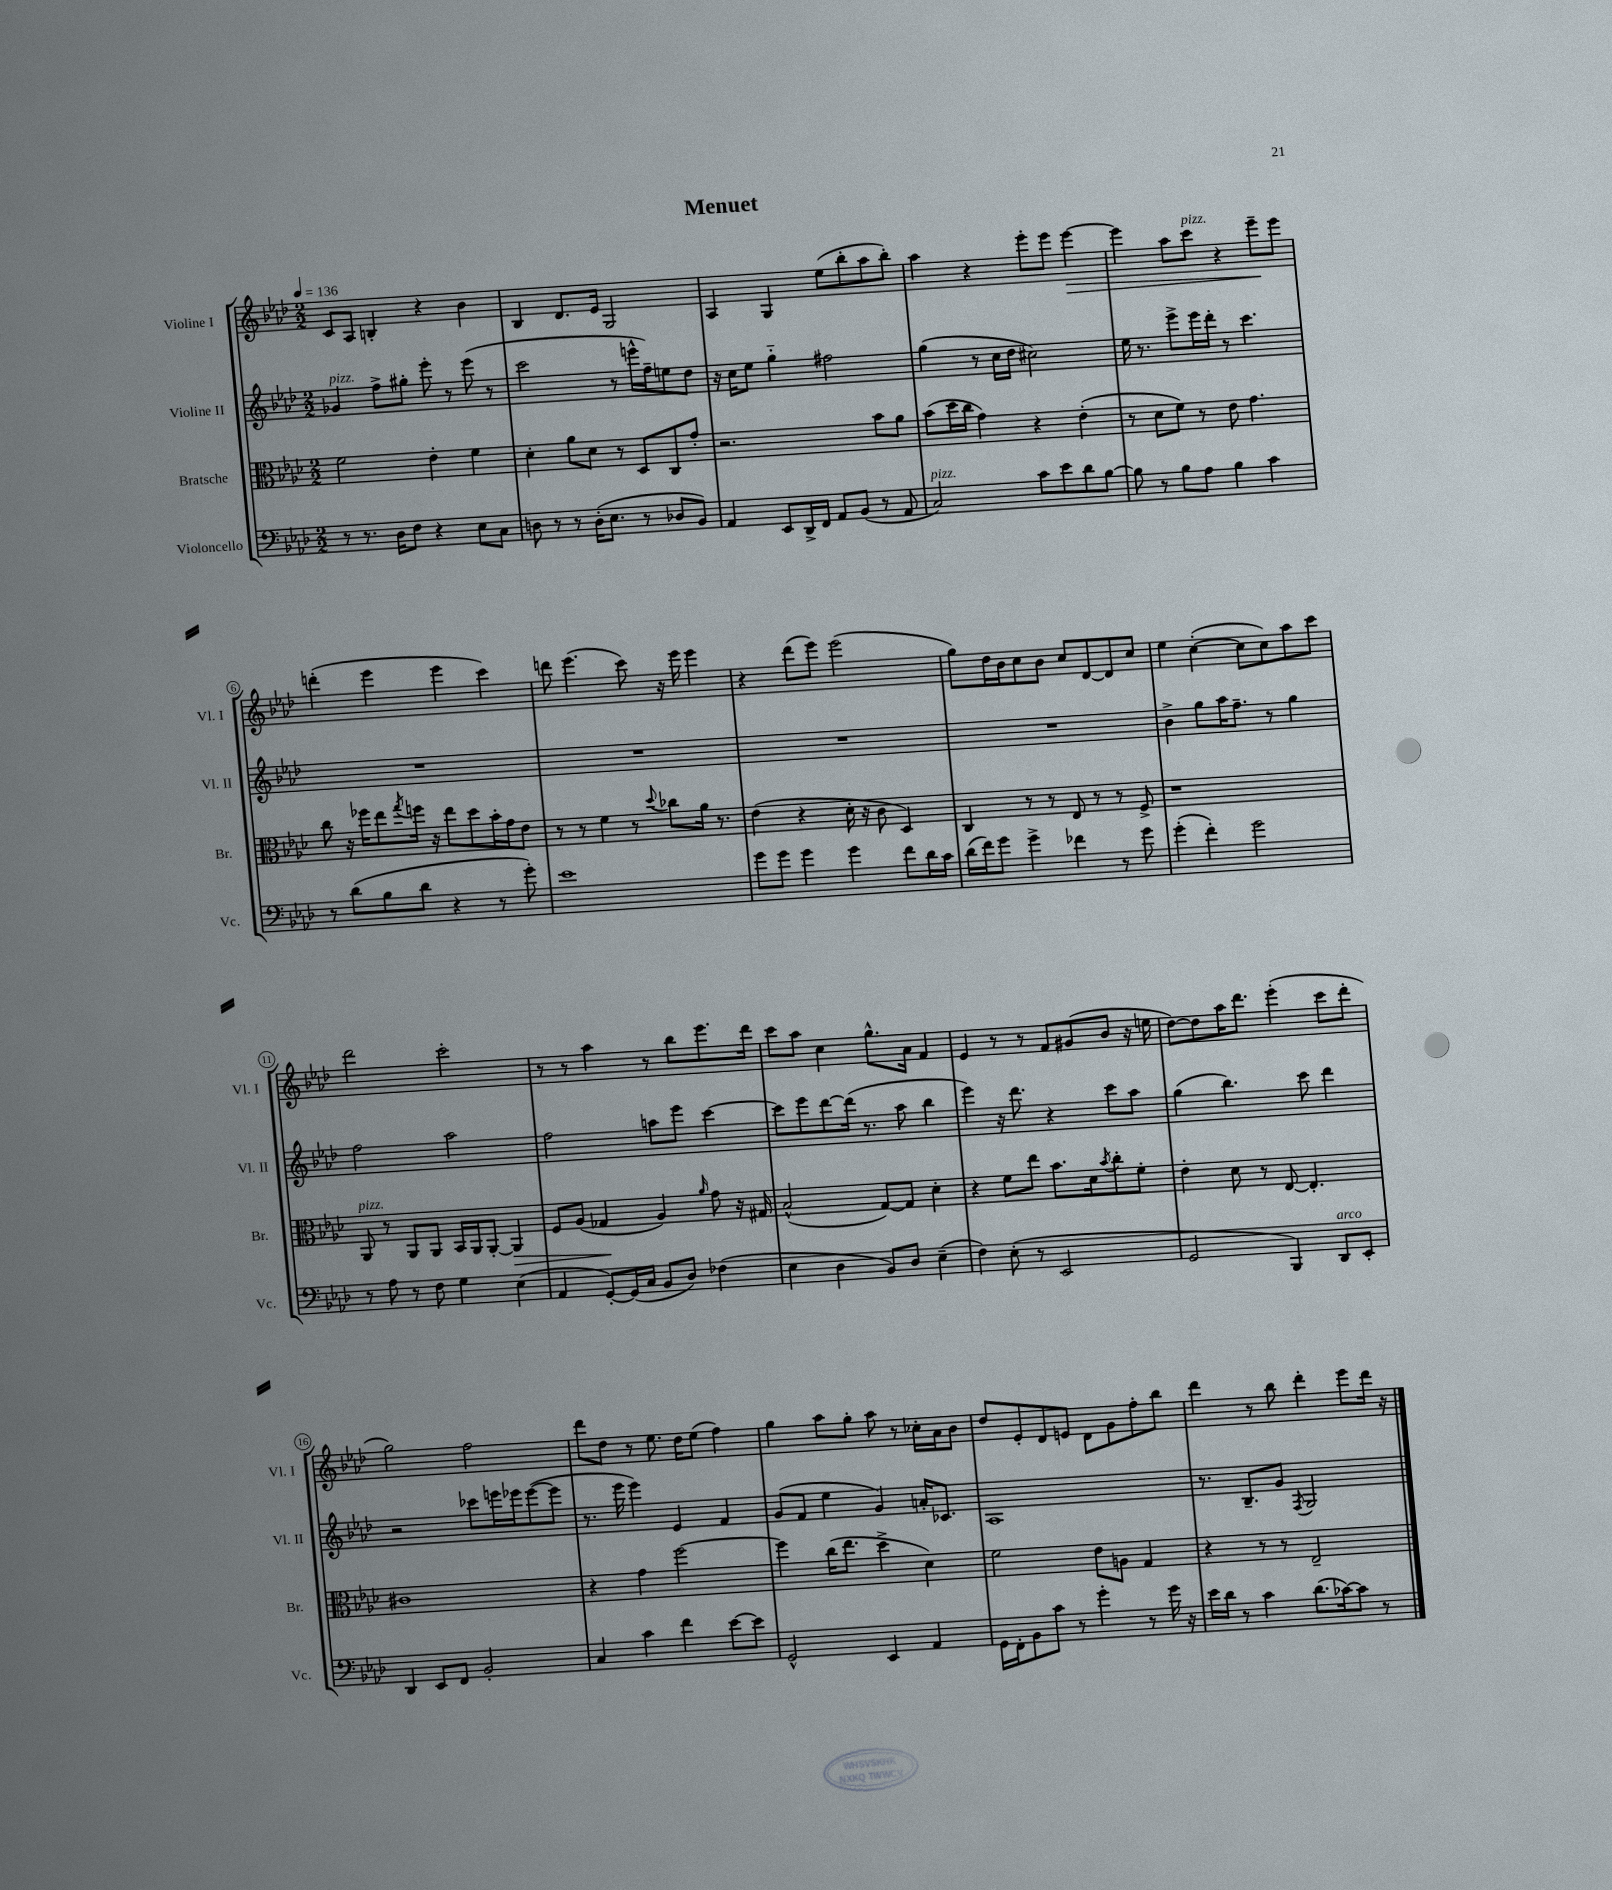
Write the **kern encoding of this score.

**kern	**kern	**kern	**kern
*staff4	*staff3	*staff2	*staff1
*clefF4	*clefC3	*clefG2	*clefG2
*k[b-e-a-d-]	*k[b-e-a-d-]	*k[b-e-a-d-]	*k[b-e-a-d-]
*M2/2	*M2/2	*M2/2	*M2/2
*MM136	*MM136	*MM136	*MM136
8r	2f	4g-	8c
8.r	.	.	8A-
.	.	8ff^	4B'
16D-	.	.	.
8F	.	8gg#'	.
4r	4e-'	8eee-'	4r
.	.	8r	.
8E-	4f	(8eee-	4b-
8C	.	8r	.
=	=	=	=
8D	4d-'	2ccc	4B-
8r	.	.	.
8r	8a-	.	8.d-
(16D'	8d-	.	.
8.E-	.	.	16e-
.	8r	8r	2G
8r	8D-	16eee^^	.
.	.	16ff~)	.
8D-	8C	8ee	.
8BB-)	8g'	8dd-	.
=	=	=	=
4AA-	2.r	16r	4A-
.	.	16cc	.
.	.	8ee-	.
8EE-	.	4gg'~	4G
16DD-^	.	.	.
16FF	.	.	.
8AA-	.	2ff#	(8ee-
(8BB-	.	.	8bb-'
8r	8b-	.	8aa-
8AA-	8a-	.	8bb-')
=	=	=	=
2C)	(8b-	(4gg	4aa-
.	16dd-	.	.
.	16cc	.	.
.	4g)	8r	4r
.	.	16cc	.
.	.	16dd-	.
8c	4r	2cc#)	8eee-'
8e-	.	.	8eee-
8d-	(4e-'	.	[4eee-
[8B-	.	.	.
=	=	=	=
8B-]	8r	16ee-	4eee-]
.	.	8.r	.
8r	8d-	.	.
8B-	8f)	8eee-^	8aa-
8A-	8r	16eee-	8ccc
.	.	16ddd-'	.
4B-	8e-	8r	4r
.	4.g	4.ccc	.
4c	.	.	8eee-~
.	.	.	8eee-
=	=	=	=
8r	8cc	1r	(4ddd'
(8d-	16r	.	.
.	16ff-	.	.
8B-	8ee-	.	4eee-
.	8qgg	.	.
8d-	16ff	.	.
.	16r	.	.
4r	8ee-	.	4eee-
.	8dd-	.	.
8r	16b-'	.	4ccc)
.	16g	.	.
8g')	8e-	.	.
=	=	=	=
1e-	8r	1r	8ddd
.	8r	.	(4.eee-
.	4f	.	.
.	8r	.	8ccc)
.	8qqdd-	.	.
.	8cc-	.	16r
.	.	.	16eee-
.	16a-	.	4eee-
.	8.r	.	.
=	=	=	=
8g	(4e-	1r	4r
8g	.	.	.
4g	4r	.	(8ddd-
.	.	.	8eee-)
4g	16d-'	.	(2eee-
.	16r	.	.
.	8c	.	.
8f	4D-)	.	.
16d-	.	.	.
16c	.	.	.
=	=	=	=
(16d-	4C	1r	8gg)
16f)	.	.	.
8g	.	.	16dd-
.	.	.	16b-
4g^	8r	.	8cc
.	8r	.	8b-
4f-	8E-	.	8cc
.	8r	.	[8d-
8r	8r	.	8d-]
8g	8F^	.	8cc
=	=	=	=
(4g'	1r	4b-^	4ee-
4f')	.	8gg	([4cc'
.	.	16aa-	.
.	.	8.ff~	.
2g	.	.	8cc]
.	.	8r	8cc)
.	.	4gg	8aa-
.	.	.	8ccc
=	=	=	=
8r	8AA-	2ff	2ddd-
8A-	8r	.	.
8r	8AA-	.	.
8F	8AA-	.	.
4G	16BB-	2aa-	2ccc'
.	16AA-	.	.
.	[8AA-'	.	.
(4E-	4AA-]	.	.
=	=	=	=
4AA-	8F	2ff	8r
.	(8A-	.	8r
[8GG')	4G-	.	4aa-
(16GG]	.	.	.
16C	.	.	.
8BB-	4A-)	8aa	8r
8D-)	.	8eee-	8bb-
.	16qqa-	.	.
(4F-	8g	[4ccc	8.eee-
.	16r	.	.
.	16G#	.	16ddd-
=	=	=	=
4E-	(2B-^^	8ccc]	8ccc
.	.	8eee-	8aa-
4D-	.	[8ddd-	4cc
.	.	(16ddd-]	.
.	.	8.r	.
8BB-)	[8G)	.	8.gg^^
8D-	8G]	8aa-	.
.	.	.	16a-
(4E-~	4d-'	4bb-	4f
=	=	=	=
4F)	4r	4eee-)	4e-
(8E-'	8f	16r	8r
.	.	8.ddd-	.
8r	8ee-	.	8r
2EE-	8.b-	4r	8f
.	.	.	(8g#
.	16d-	.	.
.	8qb-	.	.
.	8cc'	8ccc	8b-
.	8f'	8aa-	16r
.	.	.	16ee
=	=	=	=
2GG	4e-'	(4gg	[8dd-)
.	.	.	8dd-]
.	8d-	4.bb-)	16aa-
.	.	.	8.ddd-
.	8r	.	.
4BBB-)	[8E-	.	(4eee-'
.	4.E-']	8ccc	.
8DD-	.	4ddd-	8ccc
8EE-'	.	.	8ddd-'
=	=	=	=
4DD-	1c#	2r	2gg)
8EE-	.	.	.
8FF	.	.	.
2BB-'	.	8ccc-	2ff
.	.	16eee	.
.	.	16eee-	.
.	.	([8eee-	.
.	.	8eee-]	.
=	=	=	=
4C	4r	8.r	8ddd-
.	.	.	8dd-
.	.	16eee-	.
4c	4g	4eee-)	8r
.	.	.	8.ee-
4f	[2ff	4e-	.
.	.	.	16dd-
.	.	.	(8ee-
[8e-	.	4f	4ff)
8e-]	.	.	.
=	=	=	=
2GG^^	4ff]	(8g	4gg
.	.	8f	.
.	(16cc	4ee-	8aa-
.	8.ee-	.	.
.	.	.	8gg'
4EE-	4dd-^	4g)	8aa-
.	.	.	8r
4AA-	4d-)	16a'	16cc-'
.	.	8.c-	16a-
.	.	.	8b-
=	=	=	=
16GG	2f	1A-	8dd-
16FF'	.	.	.
8BB-	.	.	8e-'
8c	.	.	8d-
8r	.	.	8e
4g'	8e-	.	8d-
.	8A	.	8g
8r	4G	.	8ff'
16g	.	.	8bb-
16r	.	.	.
=	=	=	=
16e-	4r	8.r	4ddd-
16d-	.	.	.
8r	.	.	.
.	.	8.B-~	.
4c	8r	.	8r
.	8r	8g	8bb-
.	.	8qF	.
(8.d-	2E-~	2G	4ddd-'
[16c-)	.	.	.
8c-]	.	.	8eee-
8r	.	.	16ddd-
.	.	.	16r
==	==	==	==
*-	*-	*-	*-
